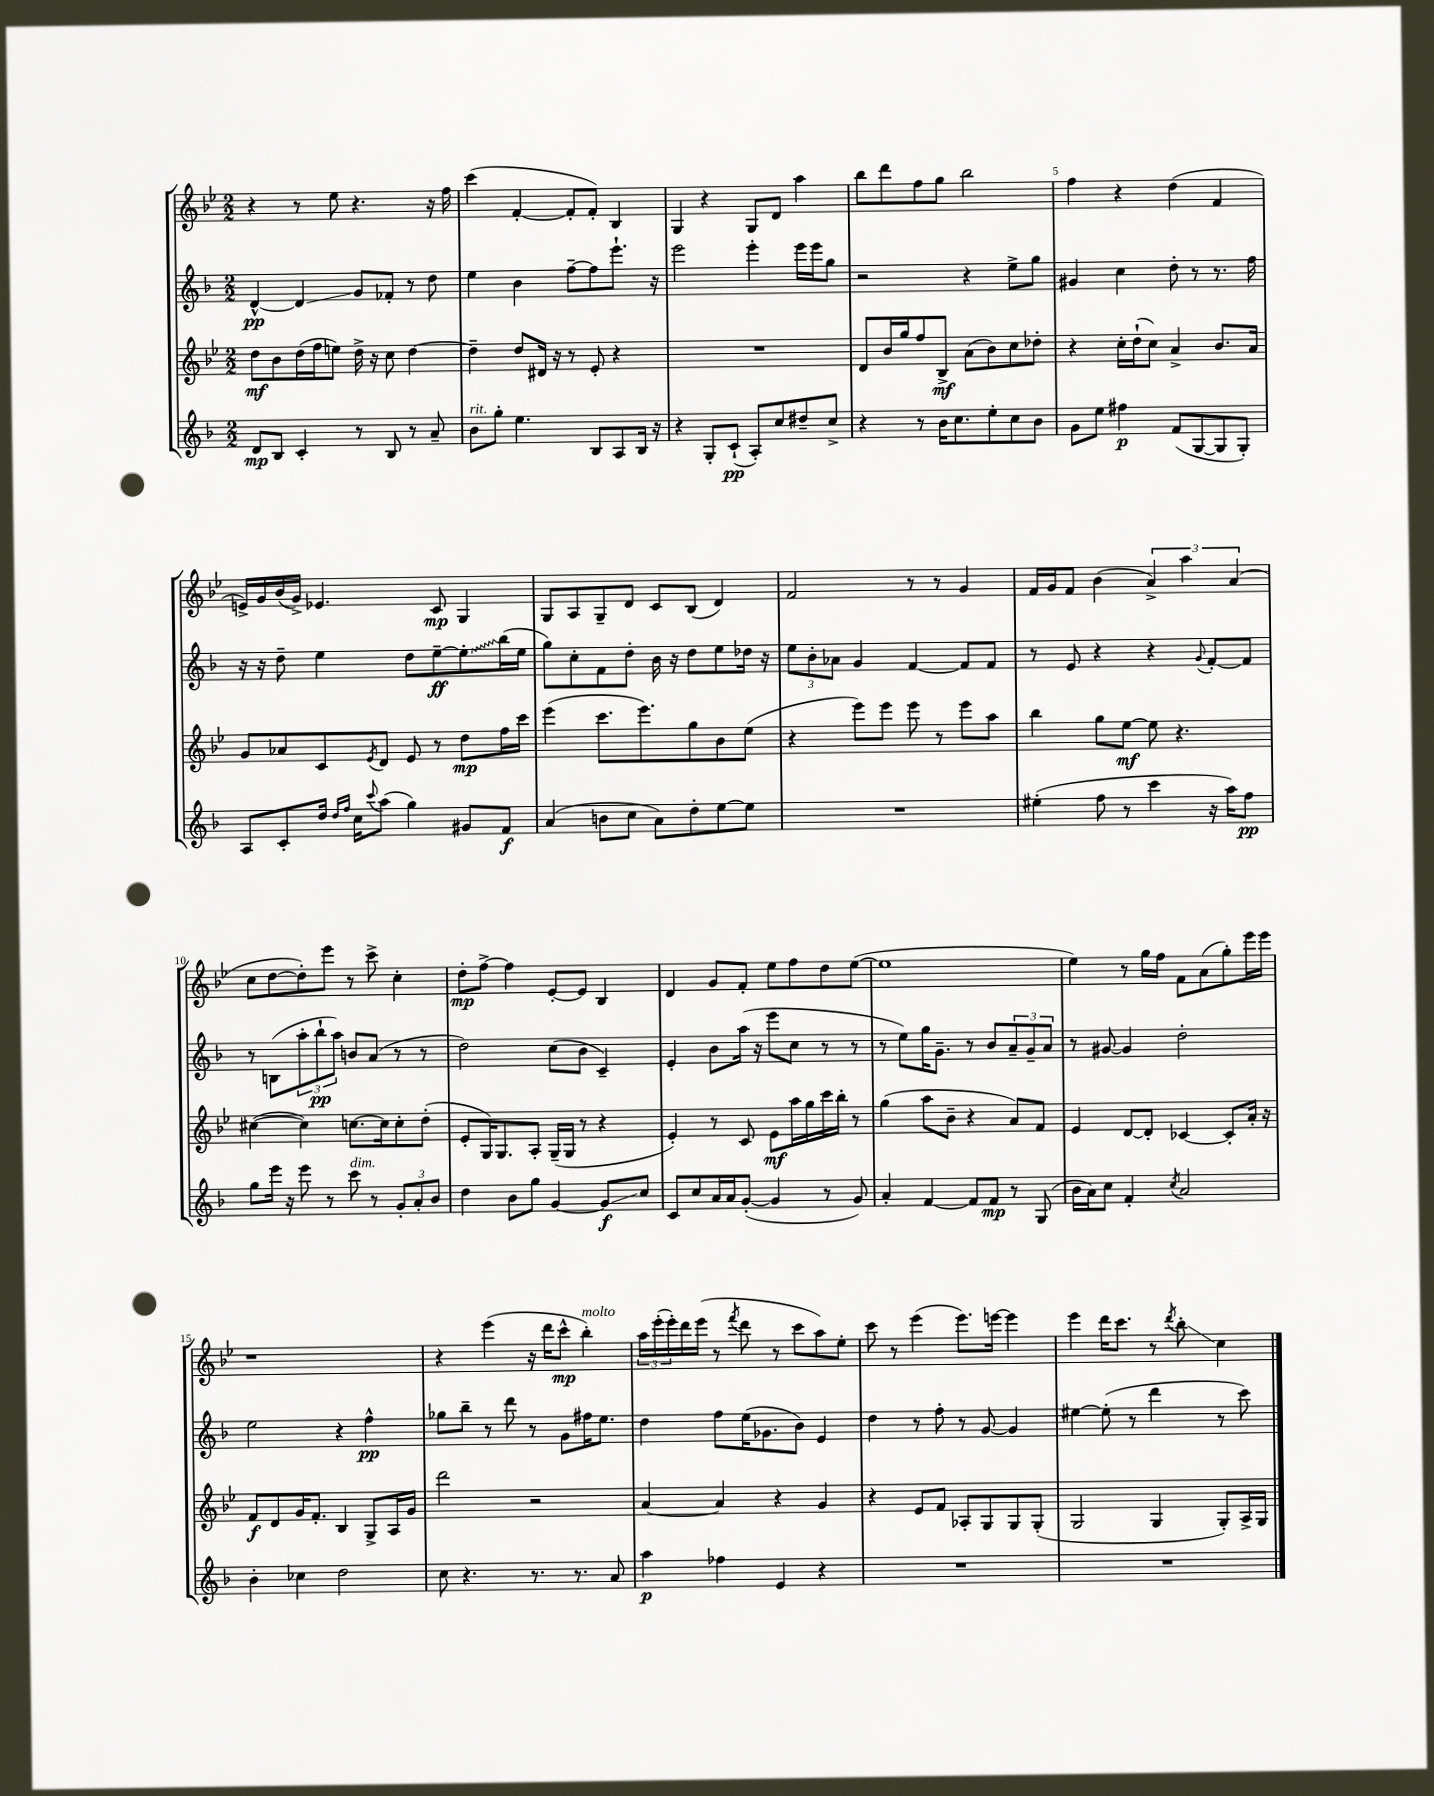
<<
\new StaffGroup <<
\new Staff = "s0" {
    \clef treble \key bes \major \numericTimeSignature \time 2/2
    r4 r8 ees''8 r4. r16 f''16 |
    c'''4( f'4~-. f'8-. f'8-.) bes4 |
    g4 r4 g8 d'8 a''4 |
    bes''8 d'''8 f''8 g''8 bes''2 |
    f''4 r4 d''4( f'4 |
    e'16->) g'16 bes'16( g'16->) ees'4. c'8\mp g4 |
    g8 a8 g8-- d'8 c'8 bes8( d'4) |
    f'2 r8 r8 g'4 |
    f'16 g'16 f'8 bes'4( \tuplet 3/2 { a'4->) a''4 a'4( } |
    c''8 d''8~ d''8-.) ees'''8 r8 c'''8-> c''4-. |
    d''8-.\mp f''8~-> f''4 ees'8~-. ees'8 bes4 |
    d'4 g'8 f'8-. ees''8 f''8 d''8 ees''8~( |
    ees''1 |
    ees''4) r8 g''16 f''16 f'8 a'8( g''8-.) ees'''16 ees'''16 |
    r1 |
    r4 ees'''4( r16 d'''16 c'''8-^\mp bes''4-.^\markup { \italic "molto" }) |
    \tuplet 3/2 { a''16 ees'''16-.( ees'''16-.) } d'''16 ees'''16( r8 \acciaccatura { f'''8 } d'''8 r8 c'''8 a''8) ees''8-. |
    c'''8 r8 ees'''4( ees'''8.) e'''16~ e'''4 |
    ees'''4 d'''16 c'''8. r8 \acciaccatura { d'''8 } bes''8-.\glissando c''4 \bar "|." |
}
\new Staff = "s1" {
    \clef treble \key f \major \numericTimeSignature \time 2/2
    d'4~-^\pp d'4\glissando g'8 fes'8-. r8 d''8 |
    e''4 bes'4 f''8~-- f''8 e'''8.-! r16 |
    e'''2 e'''4-. e'''16 e'''16 g''8 |
    r2 r4 e''8-> g''8 |
    gis'4 c''4 d''8-. r8 r8. f''16 |
    r16 r16 d''8-- e''4 d''8 e''8~--\ff \once \override Glissando.style = #'zigzag e''8-.\glissando bes''16( e''16 |
    g''8) c''8-. f'8 d''8-. bes'16 r16 d''8 e''8 des''16 r16 |
    \tuplet 3/2 { e''8 bes'8-. aes'8 } g'4 f'4~ f'8 f'8 |
    r8 e'8 r4 r4 \appoggiatura { g'8 } f'8~-. f'8 |
    r8 b8( \tuplet 3/2 { a''8-. bes''8-!\pp a''8) } b'8 a'8( r8 r8 |
    d''2) c''8( bes'8 c'4--) |
    e'4-. bes'8 a''16( r16 e'''8 c''8 r8 r8 |
    r8 e''8) g''16 g'8.-- r8 bes'8 \tuplet 3/2 { a'8-- g'8-- a'8 } |
    r8 gis'8~ gis'4 d''2-. |
    e''2 r4 f''4-^\pp |
    ges''8 bes''8-- r8 d'''8 r8 g'8 fis''16 e''8. |
    d''4 f''8 e''16( ges'8. bes'8) e'4 |
    d''4 r8 f''8-. r8 g'8~ g'4 |
    eis''4~ eis''8-.( r8 d'''4 r8 c'''8) \bar "|." |
}
\new Staff = "s2" {
    \clef treble \key bes \major \numericTimeSignature \time 2/2
    d''8\mf bes'8 d''16( f''16 e''8) d''16-> r16 c''8 d''4~ |
    d''4-- d''8 dis'16 r16 r8 ees'8-. r4 |
    R1 |
    d'8 bes'16 g''16 f''8 bes8->\mf a'8( bes'8) c''8 des''8-. |
    r4 c''16-. d''16-!( c''8) a'4-> bes'8. a'16 |
    g'8 aes'8 c'8 \acciaccatura { ees'8 } d'8 ees'8 r8 d''8\mp f''16 c'''16 |
    ees'''4( c'''8. ees'''8.) g''8 bes'8 ees''8( |
    r4 ees'''8) ees'''8 ees'''8 r8 ees'''8 a''8 |
    bes''4 g''8 ees''8~\mf ees''8 r4. |
    cis''4~( cis''4) c''8.~ c''16 c''8-. d''8-.( |
    ees'8-. g16) g8. a8-. g16--( g16 r8 r4 |
    ees'4-.) r8 c'8 ees'8\mf a''16 g''16 c'''16 bes''16-. r8 |
    g''4( a''8 bes'8-- r4 a'8) f'8 |
    ees'4 d'8~ d'8-. ces'4~ ces'8-. a'16-. r16 |
    f'8\f d'8 g'16 f'8.-. bes4 g8-> a16 g'16 |
    d'''2 r2 |
    a'4~ a'4 r4 g'4 |
    r4 ees'8 f'8 aes8-. g8 g8 g8-.( |
    g2 g4 g8-.) a16-> g16 \bar "|." |
}
\new Staff = "s3" {
    \clef treble \key f \major \numericTimeSignature \time 2/2
    d'8\mp bes8 c'4-. r8 bes8 r8 a'8-- |
    bes'8^\markup { \italic "rit." } g''8-. e''4. bes8 a8 bes16 r16 |
    r4 g8-. c'8-!\pp( a8-.) c''8 dis''8-- c''8-> |
    r4 r8 bes'16 c''8. e''8-. c''8 bes'8 |
    g'8 e''8 fis''4\p f'8( g8~ g8 g8-.) |
    a8 c'8-. d''16 \grace { d''16 f''16 } c''16 \appoggiatura { c'''8 } a''8( g''4) gis'8 f'8\f |
    a'4( b'8 c''8 a'8) d''8-. e''8~ e''8 |
    R1 |
    eis''4-.( f''8 r8 c'''4 r16 a''16) f''8\pp |
    g''8 e'''16 r16 e'''8 r8 c'''8^\markup { \italic "dim." } r8 \tuplet 3/2 { g'8-. a'8-. bes'8 } |
    d''4 bes'8 g''8 g'4~ g'8\glissando\f c''8 |
    c'8 c''8 a'16 a'16 g'8~-.( g'4 r8 g'8) |
    a'4-. f'4~ f'8 f'8\mp r8 g8( |
    bes'16 a'16) c''8 f'4-. \acciaccatura { c''8 } a'2 |
    bes'4-. ces''4 d''2 |
    c''8 r4. r8. r8. a'8 |
    a''4\p fes''4 e'4 r4 |
    R1 |
    R1 \bar "|." |
}
>>
>>
\layout { \context { \Score \override BarNumber.break-visibility = ##(#f #t #t) barNumberVisibility = #(every-nth-bar-number-visible 5) } }
